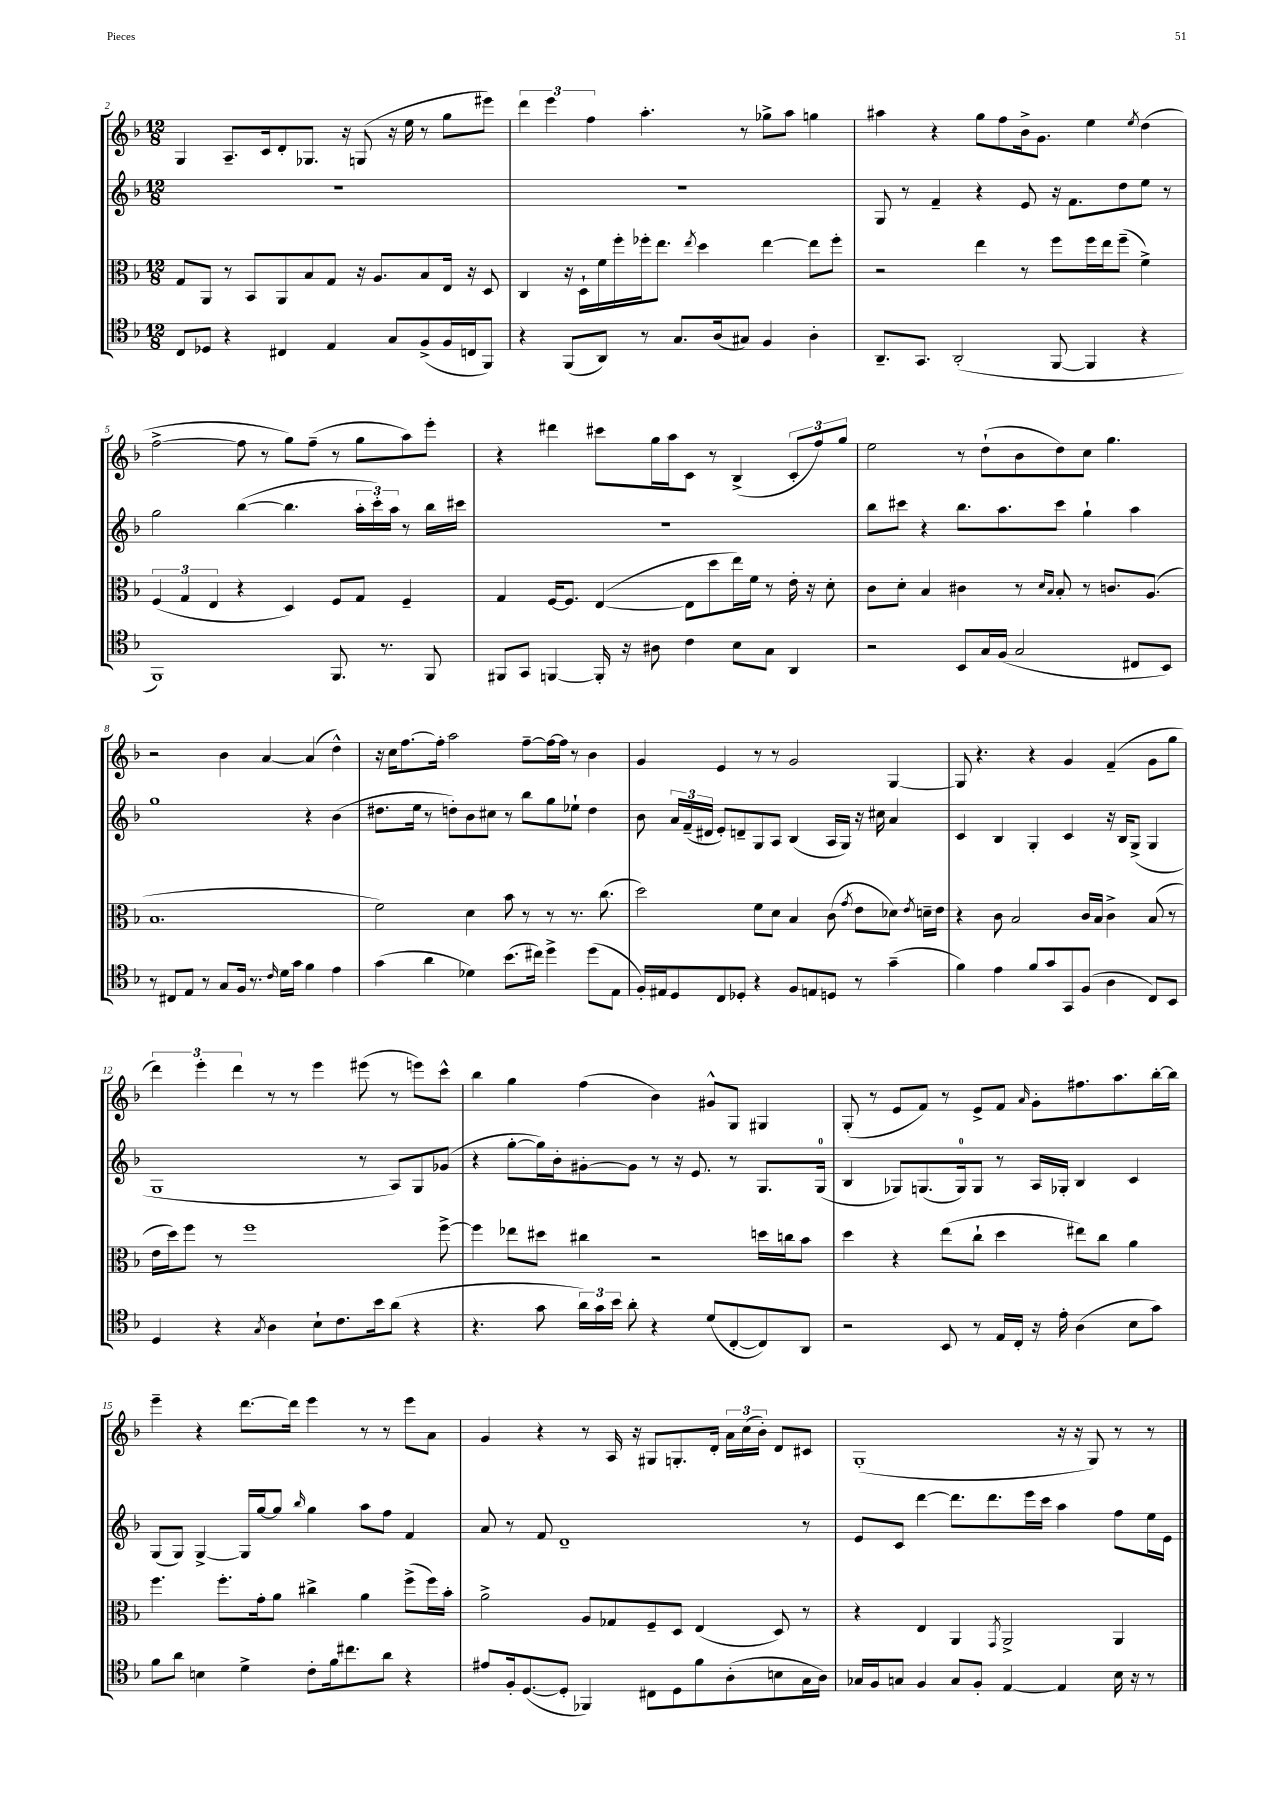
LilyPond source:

<<
\new StaffGroup <<
\new Staff = "s0" {
    \clef treble \key f \major \numericTimeSignature \time 12/8
    \autoBeamOff g4 a8.[-- c'16 d'8-. ges8.] r16 g8( r16 e''16 r8 g''8[ eis'''8]) |
    \tuplet 3/2 { d'''4 e'''4 f''4 } a''4.-. r8 ges''8[-> a''8] g''4 |
    ais''4 r4 g''8[ f''8 bes'16-> g'8.] e''4 \acciaccatura { e''8 } d''4( |
    f''2~-> f''8 r8 g''8[) f''8]--( r8 g''8[ a''8) e'''8]-. |
    r4 dis'''4 cis'''8[ g''16 a''16 c'8] r8 bes4->( \tuplet 3/2 { c'8[-. f''8) g''8] } |
    e''2 r8 d''8[-!( bes'8 d''8) c''8] g''4. |
    r2 bes'4 a'4~ a'4( d''4-^) |
    r16 c''16[ f''8.~ f''16]-. a''2 f''8[~-- f''16~ f''16] r8 bes'4 |
    g'4 e'4 r8 r8 g'2 g4~ |
    g8 r4. r4 g'4 f'4--( g'8[ g''8] |
    \tuplet 3/2 { d'''4) e'''4-. d'''4 } r8 r8 e'''4 eis'''8( r8 e'''8[) c'''8]-^ |
    bes''4 g''4 f''4( bes'4) gis'8[-^ g8] gis4 |
    g8-.( r8 e'8[ f'8]) r8 e'8[-> f'8] \grace { a'16 } g'8[-. fis''8. a''8. bes''16~-. bes''16] |
    e'''4-- r4 d'''8.[~ d'''16] e'''4 r8 r8 e'''8[ a'8] |
    g'4 r4 r8 a16 r16 gis8[ g8.-. d'16]-. \tuplet 3/2 { a'16[ c''16( bes'16]-.) } d'8[ cis'8] |
    g1-.( r16 r16 g8) r8 r8 \bar "|." |
}
\new Staff = "s1" {
    \clef treble \key f \major \numericTimeSignature \time 12/8
    \autoBeamOff R1. |
    R1. |
    g8 r8 f'4-- r4 e'8 r16 f'8.[ d''8 e''8] r8 |
    g''2 bes''4~( bes''4. \tuplet 3/2 { a''16[-. c'''16-.) a''16] } r8 bes''16[ cis'''16] |
    R1. |
    bes''8[ cis'''8] r4 bes''8.[ a''8. cis'''8] g''4-! a''4 |
    g''1 r4 bes'4( |
    dis''8.[ e''16] r8 d''8[-.) bes'8 cis''8] r8 bes''8[ g''8 ees''8]-! d''4 |
    bes'8 \tuplet 3/2 { a'16[ f'16--( dis'16] } e'8[-.) d'8-- g8 a8] bes4( a16[ g16]) r16 cis''16 a'4 |
    c'4 bes4 g4-. c'4 r16 bes16[ g8]->( g4 |
    g1 r8 a8[) g8 ges'8]( |
    r4 g''8[~-. g''16) bes'16-. gis'8~-. gis'8] r8 r16 e'8. r8 g8.[ g16]-0( |
    bes4 ges8[) g8.( g16-0) g8] r8 a16[ ges16]-. bes4 c'4 |
    g8[( g8]) g4~-> g16[ g''16~ g''8] \grace { bes''16 } g''4 a''8[ f''8] f'4 |
    a'8 r8 f'8 d'1-- r8 |
    e'8[ c'8] d'''4~ d'''8.[ d'''8. e'''16 c'''16] a''4 f''8[ e''16 e'16] \bar "|." |
}
\new Staff = "s2" {
    \clef alto \key f \major \numericTimeSignature \time 12/8
    \autoBeamOff g8[ a,8] r8 bes,8[ a,8 bes8 g8] r16 a8.[ bes8 e16] r16 d8 |
    c4 r16 d16[-! f'16 f''16-. fes''16-. e''8.] \acciaccatura { e''8 } d''4 e''4~ e''8[ fes''8]-. |
    r2 e''4 r8 f''8[ f''16 e''16 f''8]--( f'4->) |
    \tuplet 3/2 { f4( g4 e4 } r4 d4) f8[ g8] f4-- |
    g4 f16[~ f8.] e4~( e8[ d''8 e''16) f'16] r8 e'16-. r16 d'8-. |
    c'8[ d'8]-. bes4 cis'4 r8 \grace { d'16[ bes16] } bes8-. r8 c'8.[ a8.]( |
    bes1. |
    f'2) d'4 bes'8 r8 r8 r8. c''8.( |
    d''2) f'8[ d'8] bes4 c'8( \acciaccatura { g'8 } e'8[ des'8]) \acciaccatura { e'8 } d'16[-- e'16] |
    r4 c'8 bes2 c'16[ bes16] c'4-> bes8( r8 |
    e'16[ d''16) f''8] r8 f''1 f''8~-> |
    f''4 ees''8[ dis''8] cis''4 r2 d''16[ c''16 bes'8] |
    d''4 r4 e''8[( c''8]-! d''4 eis''8[) c''8] a'4 |
    f''4. f''8.[-. g'16-. a'8] cis''4-> a'4 f''8[->( f''16) bes'16]-. |
    a'2-> a8[ ges8 f8-- d8] e4( d8) r8 |
    r4 e4 a,4 \acciaccatura { g,8 } a,2-> a,4 \bar "|." |
}
\new Staff = "s3" {
    \clef tenor \key f \major \numericTimeSignature \time 12/8
    \autoBeamOff c8[ des8] r4 cis4 e4 g8[ f8->( f16 c16 f,8]) |
    r4 f,8[( a,8]) r8 g8.[ a16( gis8]) f4 a4-. |
    a,8.[-- g,8.] a,2-.( f,8~ f,4 r4 |
    f,1) f,8. r8. f,8 |
    fis,8[ g,8] f,4~ f,16-. r16 ais8 c'4 bes8[ g8] a,4 |
    r2 bes,8[ g16 f16]( g2 cis8[ bes,8]) |
    r8 cis8[ e8] r8 g8[ f16] r8. \grace { c'16 } d'16[ g'16] f'4 e'4 |
    g'4( a'4 des'4) bes'8.[( cis''16]) d''4-> d''8[( e8] |
    f16[-.) eis16 d8 c8 des8]-. r4 f8[ e8 d8] r8 g'4--( |
    f'4) e'4 f'8[ g'8 g,8 f8]( a4 c8[) bes,8] |
    d4 r4 \acciaccatura { g8 } a4 bes8[-! c'8. bes'16 a'8]( r4 |
    r4. g'8 \tuplet 3/2 { a'16[) g'16 bes'16] } a'8-. r4 d'8[( c8~-. c8) a,8] |
    r2 bes,8 r8 e16[ c16]-. r16 e'16-. a4( bes8[ g'8]) |
    f'8[ a'8] b4 d'4-> c'8[-. f'16 cis''8. a'8] r4 |
    eis'8[ f16-. d8.~( d8]-. fes,4) cis8[ d8 f'8 a8-.( b8 g16 a16]) |
    ges16[ f16 g8] f4 g8[ f8]-. e4~ e4 bes16 r16 r8 \bar "|." |
}
>>
>>
\layout { \context { \Score currentBarNumber = #2 } }
